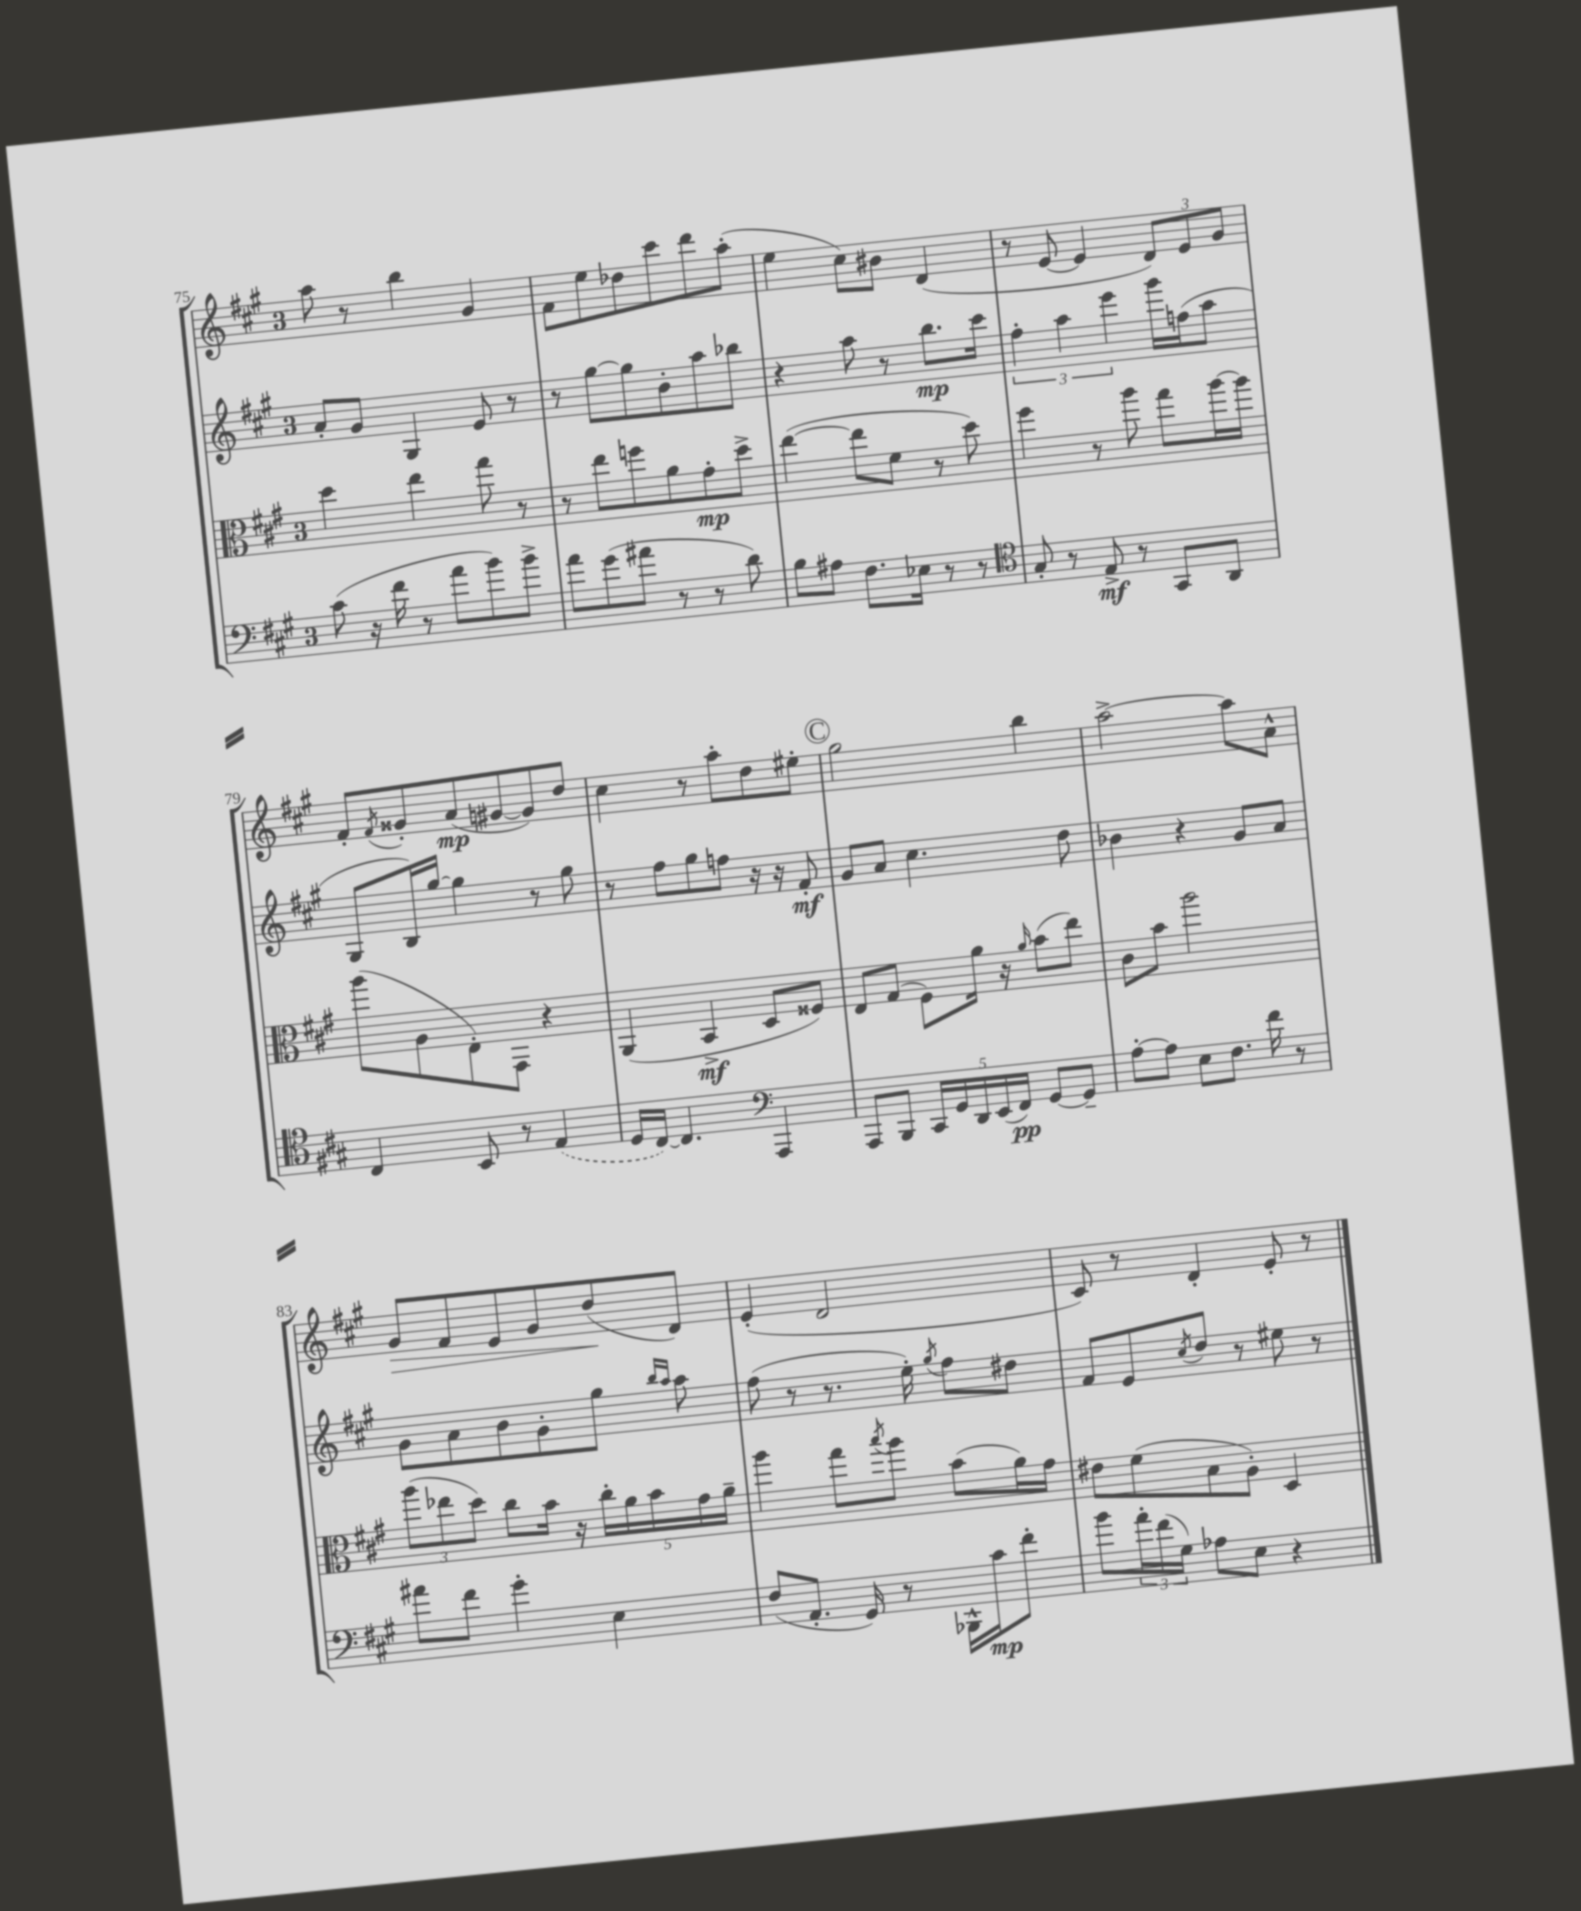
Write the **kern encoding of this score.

**kern	**kern	**kern	**kern
*staff4	*staff3	*staff2	*staff1
*clefF4	*clefC3	*clefG2	*clefG2
*k[f#c#g#]	*k[f#c#g#]	*k[f#c#g#]	*k[f#c#g#]
*M3/4	*M3/4	*M3/4	*M3/4
(8c#\	4dd\	8a'/L	8aa\
16r	.	8g#/J	8r
16f#\	.	.	.
8r	4ee\	4G#/	4bb\
8a\L	.	.	.
8b\)	8gg#\	8e/	4g#/
8b^\J	8r	8r	.
=	=	=	=
8a\L	8r	8r	8f#\L
(8g#\	8ee\L	[8gg#\L	8ee\
8a#\J	8ff\	8gg#\]	8dd-\
8r	8a\	8b'\	8ccc#\
8r	8g#'\	8aa\	8ddd\
8d\)	8dd^\J	8bb-\J	(8aa'\J
=	=	=	=
8B\L	([4ee\	4r	4ee\
8A#\J	.	.	.
8.F#\L	8ee\]L	8aa\	8cc#\L)
.	8f#\J	8r	8b#\J
16E-\Jk	.	.	.
8r	8r	8.bb\L	(4d/
8r	8dd\)	.	.
.	.	16ccc#\Jk	.
=	=	=	=
*clefC4	*	*	*
8G#'/	4ff#\	6ff#'\	8r
8r	.	.	[8e/
.	.	6aa\	.
8E^/	8r	.	4e/]
.	.	6eee\	.
8r	8aa\	.	.
8GG#/L	8gg#\L	16ggg#\LL	12d/L)
.	.	(16ff\J	.
.	.	.	12e/
8AA/J	[16aa\L	8aa\J	.
.	.	.	12g#/J
.	16aa\]JJ	.	.
=	=	=	=
4C#/	(8aa\L	8G#/L	8f#'/L
.	.	.	8qf#/
.	8A\	16B/L)	8g##'/
.	.	[16gg#/JJ	.
8BB/	8E'\)	4gg#\]	(8a/
8r	8GG#\J	.	[8g#/
(4E/	4r	8r	8g#/])
.	.	8gg#\	8dd/J
=	=	=	=
16D/LL	(4AA/	8r	4cc#\
[16C#/JJ)	.	.	.
4.C#/]	.	8ff#\L	.
.	4BB^/	8gg#\	8r
.	.	8ff\J	8aa'\L
*clefF4	*	*	*
4AAA/	8D/L	16r	8dd\
.	.	16r	.
.	8F##/J)	8f#'/	8ee#'\J
=	=	=	=
8AAA/L	8E/L	8g#/L	2gg#\
8BBB/J	(8G#/J	8a/J	.
20CC#/LL	8F#\L)	4.cc#\	.
20GG#/	.	.	.
20DD/	.	.	.
.	16a\Jk	.	.
(20EE/	.	.	.
.	16r	.	.
20FF#/JJ)	.	.	.
.	16qqa/	.	.
[8GG#/L	(8b\L	.	4bb\
8GG#~/]J	8ee\J)	8dd\	.
=	=	=	=
[8A'\L	8c#\L	4b-\	[2aa^\
8A\]J	8b\J	.	.
8E\L	2aa\	4r	.
8.F#\J	.	.	.
.	.	8g#/L	8aa\]L
16f#\	.	.	.
8r	.	8a/J	8a^^\J
=	=	=	=
8a#\L	(12aa\L	8g#\L	8g#/L
.	12ee-\	.	.
8f#\J	.	8a\	8f#/
.	12dd\J)	.	.
4g#'\	8cc#\L	8b\	8e/
.	16b\Jk	8g#'\	8g#/
.	16r	.	.
4E\	20cc#'\LL	8gg#\J	(8dd/
.	20a\	.	.
.	20b\	.	.
.	.	16qqbb/LL	.
.	.	16qqaa/JJ	.
.	.	8aa\	8d/J)
.	20g#\	.	.
.	20a~\JJ	.	.
=	=	=	=
(8F#/L	4aa\	(8ff#\	(4e'/
8.AA'/J	.	8r	.
.	8gg#\L	8.r	2d/
16GG#/)	.	.	.
.	8qbb/	.	.
8r	8aa\J	.	.
.	.	16ee'\)	.
.	.	8qgg#/	.
16BBB-^^\LL	(8b\L	8ff#\L	.
16c#\J	.	.	.
8f#'\J	16a\L)	8dd#\J	.
.	16g#\JJ	.	.
=	=	=	=
8b\L	8e#\L	8f#/L	8c#/)
24a'\L	(8f#\	8e/	8r
(24f#\	.	.	.
24G#\JJ)	.	.	.
.	.	8qcc#/	.
8A-\L	8B\	8dd/J	4d'/
8E\J	8A'\J)	8r	.
4r	4D/	8ee#\	8e'/
.	.	8r	8r
==	==	==	==
*-	*-	*-	*-
